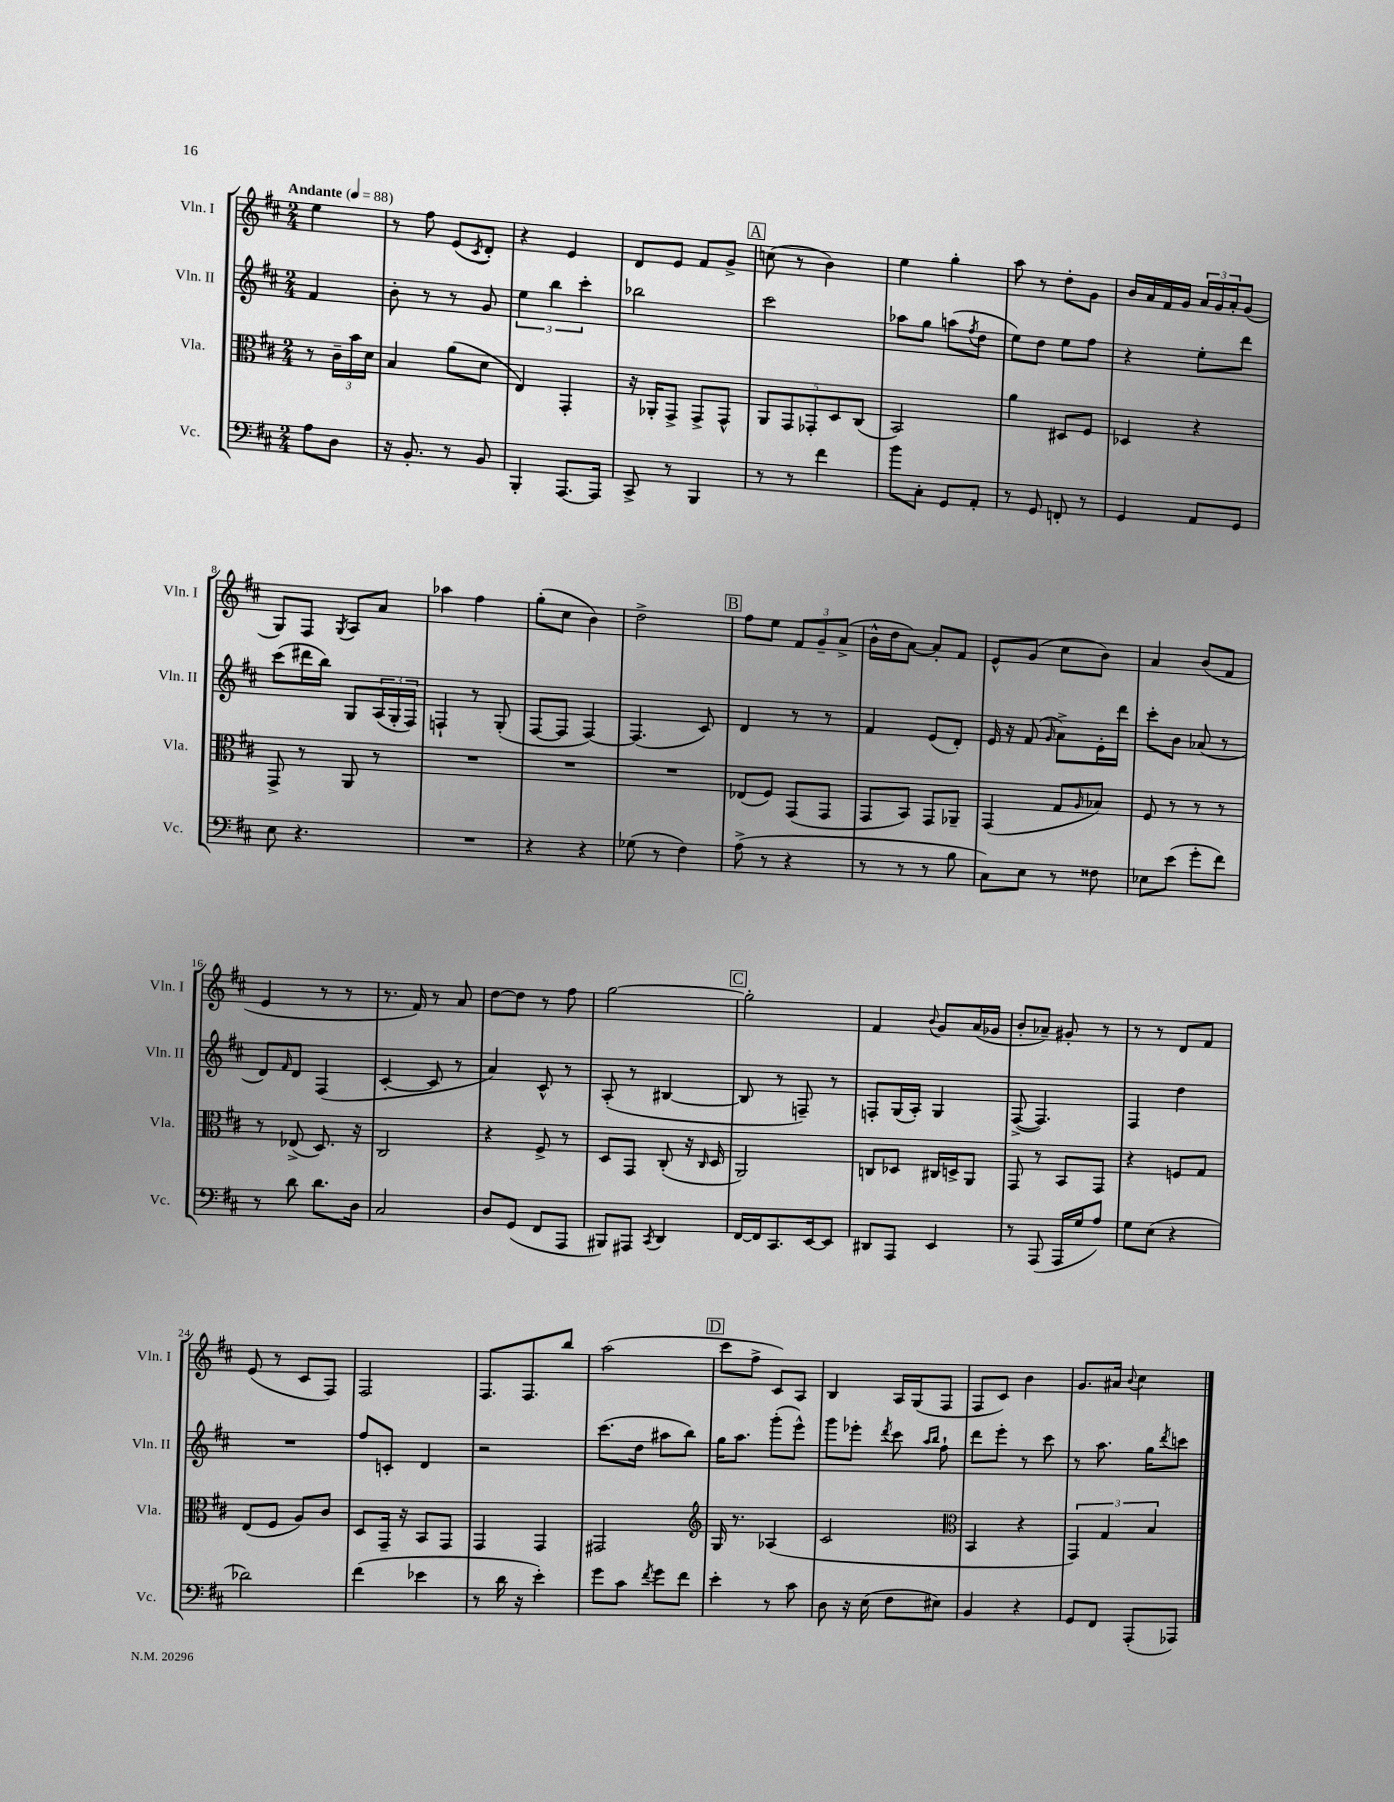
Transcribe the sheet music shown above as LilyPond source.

<<
\new StaffGroup <<
\new Staff = "s0" \with { instrumentName = "Vln. I" shortInstrumentName = "Vln. I" } {
    \clef treble \key d \major \numericTimeSignature \time 2/4 \partial 4 \tempo "Andante" 4 = 88
    e''4 |
    r8 fis''8 e'8( \acciaccatura { cis'8 } d'8-.) |
    r4 e'4 |
    d'8 e'8 fis'8 g'8-> |
    \mark \markup { \box "A" } c''8( r8 b'4) |
    e''4 g''4-. |
    a''8 r8 d''8-. g'8 |
    b'16 a'16 fis'16 g'16 \tuplet 3/2 { a'16 g'16 a'16-. } g'8( |
    g8) fis8 \acciaccatura { g8 } a8 a'8 |
    aes''4 fis''4 |
    g''8-.( cis''8 b'4) |
    d''2-> |
    \mark \markup { \box "B" } fis''8 e''8 \tuplet 3/2 { fis'8 g'8-- a'8->( } |
    b'16-^ d''16 a'8~) a'8-. fis'8 |
    e'8-^ g'8( cis''8 b'8) |
    a'4 b'8( fis'8 |
    e'4 r8 r8 |
    r8. fis'16) r8 a'8 |
    d''8~ d''8 r8 fis''8 |
    g''2~ |
    \mark \markup { \box "C" } g''2-. |
    fis'4 \appoggiatura { b'8 } g'8 a'16( ges'16 |
    b'8-. aes'8--) gis'8-. r8 |
    r8 r8 d'8 fis'8 |
    e'8( r8 cis'8 fis8) |
    fis2 |
    fis8. fis8. b''8 |
    a''2( |
    \mark \markup { \box "D" } cis'''8 fis''8-> cis'8) a8 |
    b4 a16 g16( fis8 |
    fis8 cis'8) b'4 |
    g'8. ais'16 \appoggiatura { b'8 } cis''4 \bar "|." |
}
\new Staff = "s1" \with { instrumentName = "Vln. II" shortInstrumentName = "Vln. II" } {
    \clef treble \key d \major \numericTimeSignature \time 2/4 \partial 4
    fis'4 |
    b'8-. r8 r8 g'8 |
    \tuplet 3/2 { e''4 b''4 cis'''4-. } |
    bes''2 |
    \mark \markup { \box "A" } cis'''2 |
    aes''8 g''8 a''8( \acciaccatura { fis''8 } d''8 |
    e''8) d''8 e''8 fis''8 |
    r4 e''8-. d'''8 |
    cis'''8( dis'''16 b''16) g8 \tuplet 3/2 { a16( g16-. fis16) } |
    f4-! r8 g8-.( |
    fis8~ fis8 fis4~) |
    fis4.( cis'8) |
    \mark \markup { \box "B" } d'4 r8 r8 |
    fis'4 e'8( d'8-.) |
    e'16 r16 fis'8( \grace { g'16 } a'8->) e'16-. d'''16 |
    cis'''8-. b'8 aes'8( r8 |
    d'8) \grace { fis'16 } d'8 fis4( |
    cis'4~-. cis'8 r8 |
    a'4) cis'8-^ r8 |
    a8-.( r8 bis4~ |
    \mark \markup { \box "C" } bis8 r8 f8--) r8 |
    f8-. g16( a16-.) g4 |
    fis8~->( fis4.) |
    fis4 d''4 |
    R2 |
    fis''8 c'8-. d'4 |
    r2 |
    cis'''8.( d''16 ais''8 b''8) |
    \mark \markup { \box "D" } g''16 a''8. g'''8-.( e'''8-^) |
    g'''8 ees'''8-. \acciaccatura { d'''8 } cis'''8 \grace { a''16 b''16 } fis''8-! |
    d'''8 e'''8-. r8 cis'''8 |
    r8 a''8. g''16 \acciaccatura { d'''8 } c'''8 \bar "|." |
}
\new Staff = "s2" \with { instrumentName = "Vla." shortInstrumentName = "Vla." } {
    \clef alto \key d \major \numericTimeSignature \time 2/4 \partial 4
    r8 \tuplet 3/2 { cis'16-- b'16 d'16 } |
    b4 a'8( d'8 |
    e4) g,4-. |
    r16 aes,16-. g,8-> g,8-> g,8-^ |
    \mark \markup { \box "A" } \tuplet 5/4 { a,8 g,8 ges,8-. d8 cis8( } |
    b,2) |
    a'4 dis8 fis8 |
    des4 r4 |
    g,8-> r8 a,8 r8 |
    R2 |
    R2 |
    R2 |
    \mark \markup { \box "B" } ees8( fis8) g,8( g,8 |
    g,8 b,8) g,8 aes,8-- |
    g,4( g8 \grace { a16 } bes8) |
    fis8 r8 r8 r8 |
    r8 ees8->( d8.) r16 |
    cis2 |
    r4 fis8-> r8 |
    d8 g,8 cis8-.( r16 \grace { cis16 } d16 |
    \mark \markup { \box "C" } a,2) |
    c8 des8 cis16 d16-> a,8 |
    g,8 r8 b,8 g,8 |
    r4 f8 g8 |
    e8( fis8 a8) cis'8 |
    d8 g,16-- r16 b,8 g,8 |
    g,4 g,4 |
    gis,2 |
    \mark \markup { \box "D" } \clef treble g16 r8. aes4( |
    cis'2 |
    \clef alto b,4 r4 |
    \tuplet 3/2 { g,4) g4 b4 } \bar "|." |
}
\new Staff = "s3" \with { instrumentName = "Vc." shortInstrumentName = "Vc." } {
    \clef bass \key d \major \numericTimeSignature \time 2/4 \partial 4
    a8 d8 |
    r16 b,8.-. r8 b,8 |
    b,,4-. a,,8.~ a,,16 |
    cis,8-> r8 b,,4 |
    \mark \markup { \box "A" } r8 r8 fis'4 |
    b'8 cis8-. g,8 a,8-. |
    r8 g,8 f,8-. r8 |
    g,4 a,8 g,8 |
    e8 r4. |
    R2 |
    r4 r4 |
    ges8( r8 fis4) |
    \mark \markup { \box "B" } a8->( r8 r4 |
    r8 r8 r8 b8 |
    cis8) e8 r8 fisis8 |
    ees8 e'8( g'8-. fis'8) |
    r8 d'8 d'8. d16 |
    cis2 |
    d8 g,8( fis,8 a,,8 |
    bis,,8) ais,,8 \acciaccatura { cis,8 } d,4 |
    \mark \markup { \box "C" } fis,16~ fis,16 cis,8. e,16~ e,8 |
    dis,8 a,,8 e,4 |
    r8 a,,8( a,,16 g16 a8) |
    g8 e8( r4 |
    des'2) |
    fis'4( ees'4 |
    r8 d'16 r16 e'4-.) |
    g'8 cis'8 \acciaccatura { fis'8 } g'8 fis'8 |
    \mark \markup { \box "D" } e'4-. r8 cis'8 |
    d8 r16 e16( fis8 eis8) |
    b,4 r4 |
    g,8 fis,8 a,,8-.( aes,,8) \bar "|." |
}
>>
>>
